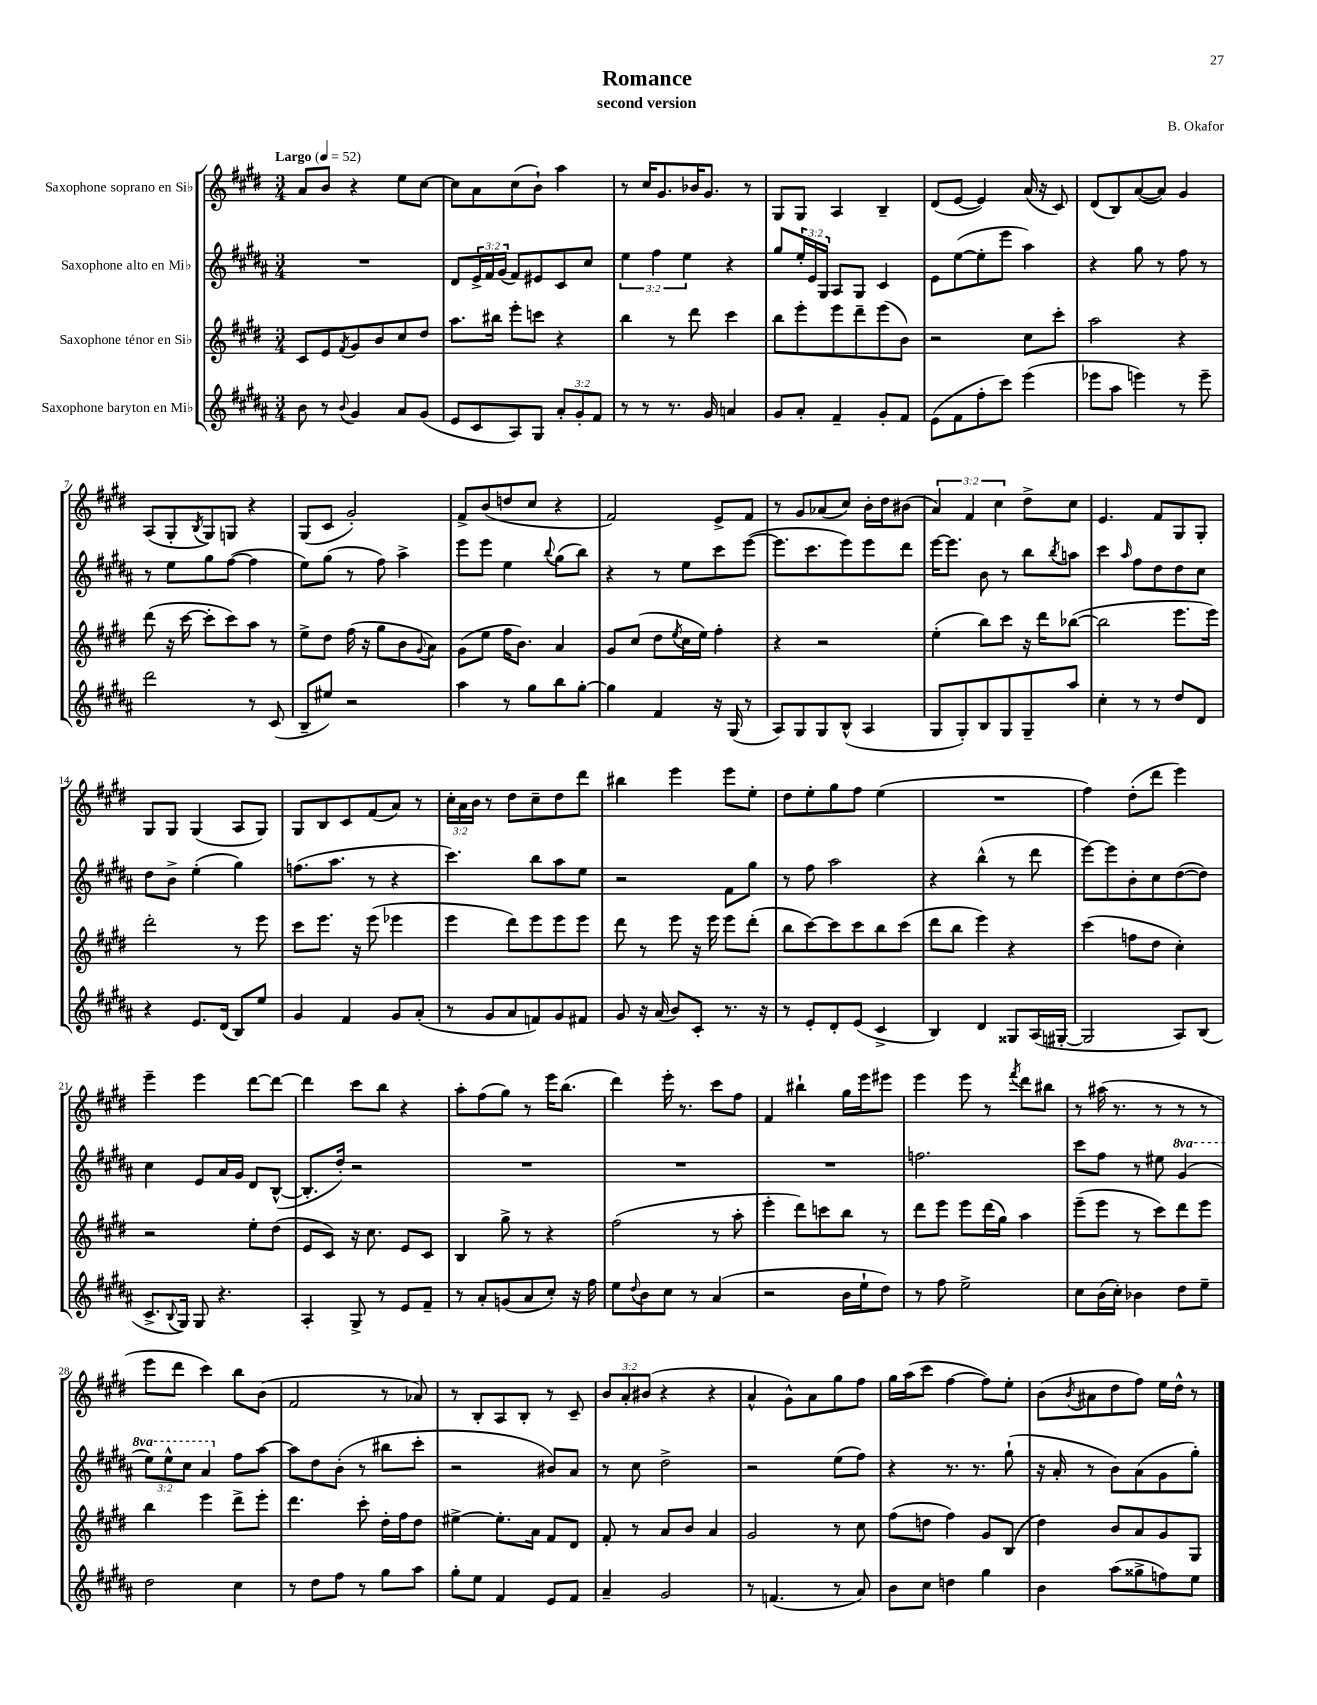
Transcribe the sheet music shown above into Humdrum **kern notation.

**kern	**kern	**kern	**kern
*staff4	*staff3	*staff2	*staff1
*clefG2	*clefG2	*clefG2	*clefG2
*k[f#c#g#d#a#]	*k[f#c#g#d#]	*k[f#c#g#d#a#]	*k[f#c#g#d#]
*M3/4	*M3/4	*M3/4	*M3/4
*MM52	*MM52	*MM52	*MM52
8b\	8c#/L	2.r	8a/L
8r	8e/	.	8b/J
8qqb/	8qf#/	.	.
4g#/	8g#/	.	4r
.	8b/	.	.
8a#/L	8cc#/	.	8ee\L
(8g#/J	8dd#/J	.	[8cc#\J
=	=	=	=
8e/L	8.aa\L	8d#/L	8cc#\]L
8c#/	.	24e^/L	8a\
.	.	24f#/	.
.	16bb#\Jk	.	.
.	.	(24g#/JJ	.
8A#/)	8eee'\L	8f#/L)	(8cc#\
8G#/J	8ccc\J	8e#/	8b`\J)
12a#'/L	4r	8c#/	4aa\
12g#'/	.	.	.
.	.	8cc#/J	.
12f#/J	.	.	.
=	=	=	=
8r	4bb\	6ee\	8r
8r	.	.	16cc#/LK
.	.	6ff#\	.
.	.	.	8.g#/
8.r	8r	.	.
.	.	6ee\	.
.	8ddd#\	.	16b-/K
16g#/	.	.	8.g#/J
4a/	4ccc#\	4r	.
.	.	.	8r
=	=	=	=
8g#/L	8bb\L	8gg#/L	8G#/L
8a#'/J	8eee'\	24ee'/L	8G#/J
.	.	24e/	.
.	.	24G#/JJ	.
4f#~/	8eee\	8A#/L	4A/
.	8ddd#~\	8G#/J	.
8g#'/L	(8eee\	4c#/	4B~/
8f#/J	8b\J)	.	.
=	=	=	=
(8e\L	2r	8e\L	(8d#/L
8f#\	.	([8ee\	[8e/J
8ff#'\	.	8ee'\]	4e/])
8ccc#\J)	.	8eee\J	.
(4eee\	8cc#\L	4aa#\)	(16a/
.	.	.	16r
.	8ccc#'\J	.	8c#/)
=	=	=	=
8eee-\L	2aa\	4r	(8d#/L
8aa#\J	.	.	8B/)
4eee\)	.	8gg#\	([8a/
.	.	8r	8a/]J)
8r	4r	8ff#\	4g#/
8eee~\	.	8r	.
=	=	=	=
2ddd#\	(8ddd#\	8r	(8A/L
.	16r	8ee\L	8G#'/
.	[16ccc#\	.	.
.	.	.	8qB/
.	8ccc#'\]L	8gg#\	8G#/)
.	8ccc#\)	([8ff#\J	8G/J
8r	8aa\J	4ff#\]	4r
(8c#/	8r	.	.
=	=	=	=
8B~/L	8ee^\L	8ee\L)	(8G#/L
8ee#/J)	8dd#\J	(8gg#\J	8c#/J
2r	(16ff#\	8r	2g#'/)
.	16r	.	.
.	8gg#\L	8ff#\)	.
.	8b\	4aa#^\	.
.	8qqg#/	.	.
.	8a\J)	.	.
=	=	=	=
4aa#\	(8g#\L	8eee\L	8f#^/L
.	8ee\J	8eee\J	(8b/
8r	16ff#\LK	4ee\	8dd/
.	8.b\J)	.	.
8gg#\L	.	.	8cc#/J
.	.	8qqbb/	.
8bb\	4a/	(8gg#\L	4r
[8gg#'\J	.	8bb\J)	.
=	=	=	=
4gg#\]	8g#/L	4r	2f#/)
.	(8cc#/J	.	.
4f#/	8dd#\L	8r	.
.	8qee/	.	.
.	16cc#\L	8ee\L	.
.	16ee\JJ)	.	.
16r	4ff#'\	8ccc#\	8e^/L
(16G#/	.	.	.
8r	.	([8eee\J	8f#/J
=	=	=	=
8A#/L)	4r	8.eee\]L	8r
8G#/	.	.	8g#/L
.	.	8.ccc#\	.
8G#/	2r	.	(8a-/
(8B^^/J	.	8eee\)	8cc#/J)
4A#/	.	8eee\	16b'\LL
.	.	.	16dd#\J
.	.	8ddd#\J	(8b#\J
=	=	=	=
8G#/L	(4ee'\	[16eee\LK	6a/)
.	.	8.eee\]J	.
8G#'/)	.	.	.
.	.	.	6f#/
8B/	8bb\L)	8b\	.
.	.	.	6cc#\
8G#/	8ccc#\J	8r	.
8G#~/	16r	8bb\L	8dd#^\L
.	16ddd#\LK	.	.
.	.	8qbb/	.
8aa#/J	([8bb-\J	8aa\J	8cc#\J
=	=	=	=
4cc#'\	2bb-\]	4ccc#\	4.e/
.	.	16qqaa#/	.
8r	.	8ff#\L	.
8r	.	8dd#\	8f#/L
8dd#/L	8.eee\L	8dd#\	8G#/
8d#/J	.	8cc#\J	8G#'/J
.	16eee\Jk)	.	.
=	=	=	=
4r	2ddd#'\	8dd#\L	8G#/L
.	.	8b^\J	8G#/J
8.e/L	.	(4ee'\	(4G#/
(16d#/Jk	.	.	.
8B/L)	8r	4gg#\)	8A/L
8ee/J	8eee\	.	8G#/J)
=	=	=	=
4g#/	8ccc#\L	(8.ff\L	8G#/L
.	8.eee\J	.	8B/
.	.	8.aa#\J	.
4f#/	.	.	8c#/
.	16r	.	.
.	(8eee\	8r	(8f#/
8g#/L	4eee-\	4r	8a/J)
(8a#'/J	.	.	8r
=	=	=	=
8r	4eee\	4.ccc#\)	24cc#'\LL
.	.	.	24a\
.	.	.	24b\JJ
8g#/L	.	.	8r
8a#/	8ddd#\L)	.	8dd#\L
8f/)	8eee\	8bb\L	8cc#~\
8g#/	8eee\	8aa#\	8dd#\
8f#/J	8eee\J	8ee\J	8ddd#\J
=	=	=	=
8g#/	8ddd#\	2r	4bb#\
16r	8r	.	.
(16a#/	.	.	.
8b/L)	8eee\	.	4eee\
8c#'/J	16r	.	.
.	16eee\	.	.
8.r	8eee\L	8f#\L	8eee\L
.	(8ddd#'\J	8gg#\J	8ee'\J
16r	.	.	.
=	=	=	=
8r	8bb\L	8r	8dd#\L
8e'/L	[8ccc#\)	8ff#\	8ee'\
8d#'/	8ccc#\]	2aa#\	8gg#\
(8e/J	8ccc#\	.	8ff#\J
4c#^/	8bb\	.	(4ee\
.	(8ccc#\J	.	.
=	=	=	=
4B/)	8ddd#\L	4r	2.r
.	8bb\J	.	.
4d#/	4eee\)	(4bb^^\	.
8G##/L	4r	8r	.
(16A#/L	.	8ddd#\	.
[16G#'/JJ	.	.	.
=	=	=	=
2G#/]	(4ccc#\	[8eee\L)	4ff#\)
.	.	8eee\]	.
.	8ff\L	8b'\	(8dd#'\L
.	8dd#\J	8cc#\	8ddd#\J
8A#/L)	4cc#'\)	([8dd#\	4eee\)
(8B/J	.	8dd#\]J)	.
=	=	=	=
8.c#^/L	2r	4cc#\	4eee~\
8qqB/	.	.	.
16G#/Jk)	.	.	.
8G#/	.	8e/L	4eee\
4.r	.	16a#/L	.
.	.	16g#/JJ	.
.	8ee'\L	8d#/L	[8ddd#\L
.	(8dd#\J	([8B^^/J	8ddd#\_J
=	=	=	=
4A#'/	8e/L	8.B'/]L	4ddd#\]
.	8c#/J)	.	.
.	.	16dd#'/Jk)	.
8G#^/	16r	2r	8ccc#\L
.	8.cc#\	.	.
8r	.	.	8bb\J
8e/L	8e/L	.	4r
8f#~/J	8c#/J	.	.
=	=	=	=
8r	4B/	2.r	8aa'\L
8a#'/L	.	.	(8ff#\
(8g/	8gg#^\	.	8gg#\J)
8a#/	8r	.	8r
8cc#'/J)	4r	.	16eee\LK
.	.	.	(8.bb\J
16r	.	.	.
16ff#\	.	.	.
=	=	=	=
8ee\L	(2ff#\	2.r	4ddd#\)
8qqdd#/	.	.	.
8b\	.	.	.
8cc#\J	.	.	16eee'\
.	.	.	8.r
8r	.	.	.
(4a#/	8r	.	8ccc#\L
.	8aa'\	.	8ff#\J
=	=	=	=
2r	4eee'\	2.r	4f#/
.	8ddd#\L)	.	4bb#`\
.	8ccc\	.	.
16b\LL	8bb\J	.	16gg#\LL
16ee`\J	.	.	16eee\J
8dd#\J)	8r	.	8eee#\J
=	=	=	=
8r	8ddd#\L	2.ff\	4eee\
8ff#\	8eee\J	.	.
2ee^\	8eee\L	.	8eee\
.	(16ddd#\L	.	8r
.	16gg#\JJ)	.	.
.	.	.	8qfff#/
.	4aa\	.	8ddd#\L
.	.	.	8bb#\J
=	=	=	=
8cc#\L	(8eee~\L	8ccc#\L	8r
(16b\L	8eee\J	8ff#\J	(16aa#\
16cc#'\JJ)	.	.	8.r
4b-\	8r	8r	.
.	8ccc#\L)	8ee#\	8r
8dd#\L	8ddd#\	(4gg#/	8r
8ee~\J	8eee\J	.	8r
=	=	=	=
2dd#\	4bb\	12eee\L)	8eee\L
.	.	12eee^^\	.
.	.	.	8ddd#\J
.	.	12ccc#\J	.
.	4eee\	4aa#/	4ccc#\)
4cc#\	8ddd#^\L	8ff#\L	8bb\L
.	8eee'\J	[8aa#\J	(8b\J
=	=	=	=
8r	4.ddd#\	8aa#\]L	2f#/
8dd#\L	.	8dd#\	.
8ff#\J	.	(8b'\J	.
8r	8ccc#'\	8r	.
8gg#\L	16dd#'\LL	8bb#\L	8r
.	16ff#\J	.	.
8aa#\J	8dd#\J	8ccc#'\J	8a-/)
=	=	=	=
8gg#'\L	[4ee#^\	2r	8r
8ee\J	.	.	8B'/L
4f#/	8.ee#'\]L	.	8A/
.	.	.	8B'/J
.	16a\Jk	.	.
8e/L	8f#/L	8b#/L)	8r
8f#/J	8d#/J	8a#/J	8c#~/
=	=	=	=
4a#~/	8f#'/	8r	12b/L
.	.	.	12a'/
.	8r	8cc#\	.
.	.	.	(12b#/J
2g#/	8a/L	2dd#^\	4r
.	8b/J	.	.
.	4a/	.	4r
=	=	=	=
8r	2g#/	2r	4a^^/
(4.f/	.	.	.
.	.	.	8g#^^\L)
.	.	.	8a\
8r	8r	(8ee\L	8gg#\
8a#/)	8cc#\	8ff#\J)	8ff#\J
=	=	=	=
8b\L	(8ff#\L	4r	16gg#\LL
.	.	.	(16aa\J
8cc#\J	8dd\J	.	8ccc#\J
4dd\	4ff#\)	8.r	[4ff#\
.	.	8.r	.
4gg#\	8g#/L	.	8ff#\]L)
.	(8B/J	(8gg#`\	8ee'\J
=	=	=	=
4b\	4dd#\)	16r	(8b\L
.	.	16a#'/	.
.	.	.	8qb/
.	.	8r	8a#\
(8aa#\L	8b/L	8b\L)	8dd#\
8gg##^\	8a/	(8a#\	8ff#\J)
8ff\)	8g#/	8g#\	16ee\LL
.	.	.	16dd#^^\JJ
8ee\J	8G#/J	8gg#'\J)	8r
==	==	==	==
*-	*-	*-	*-
